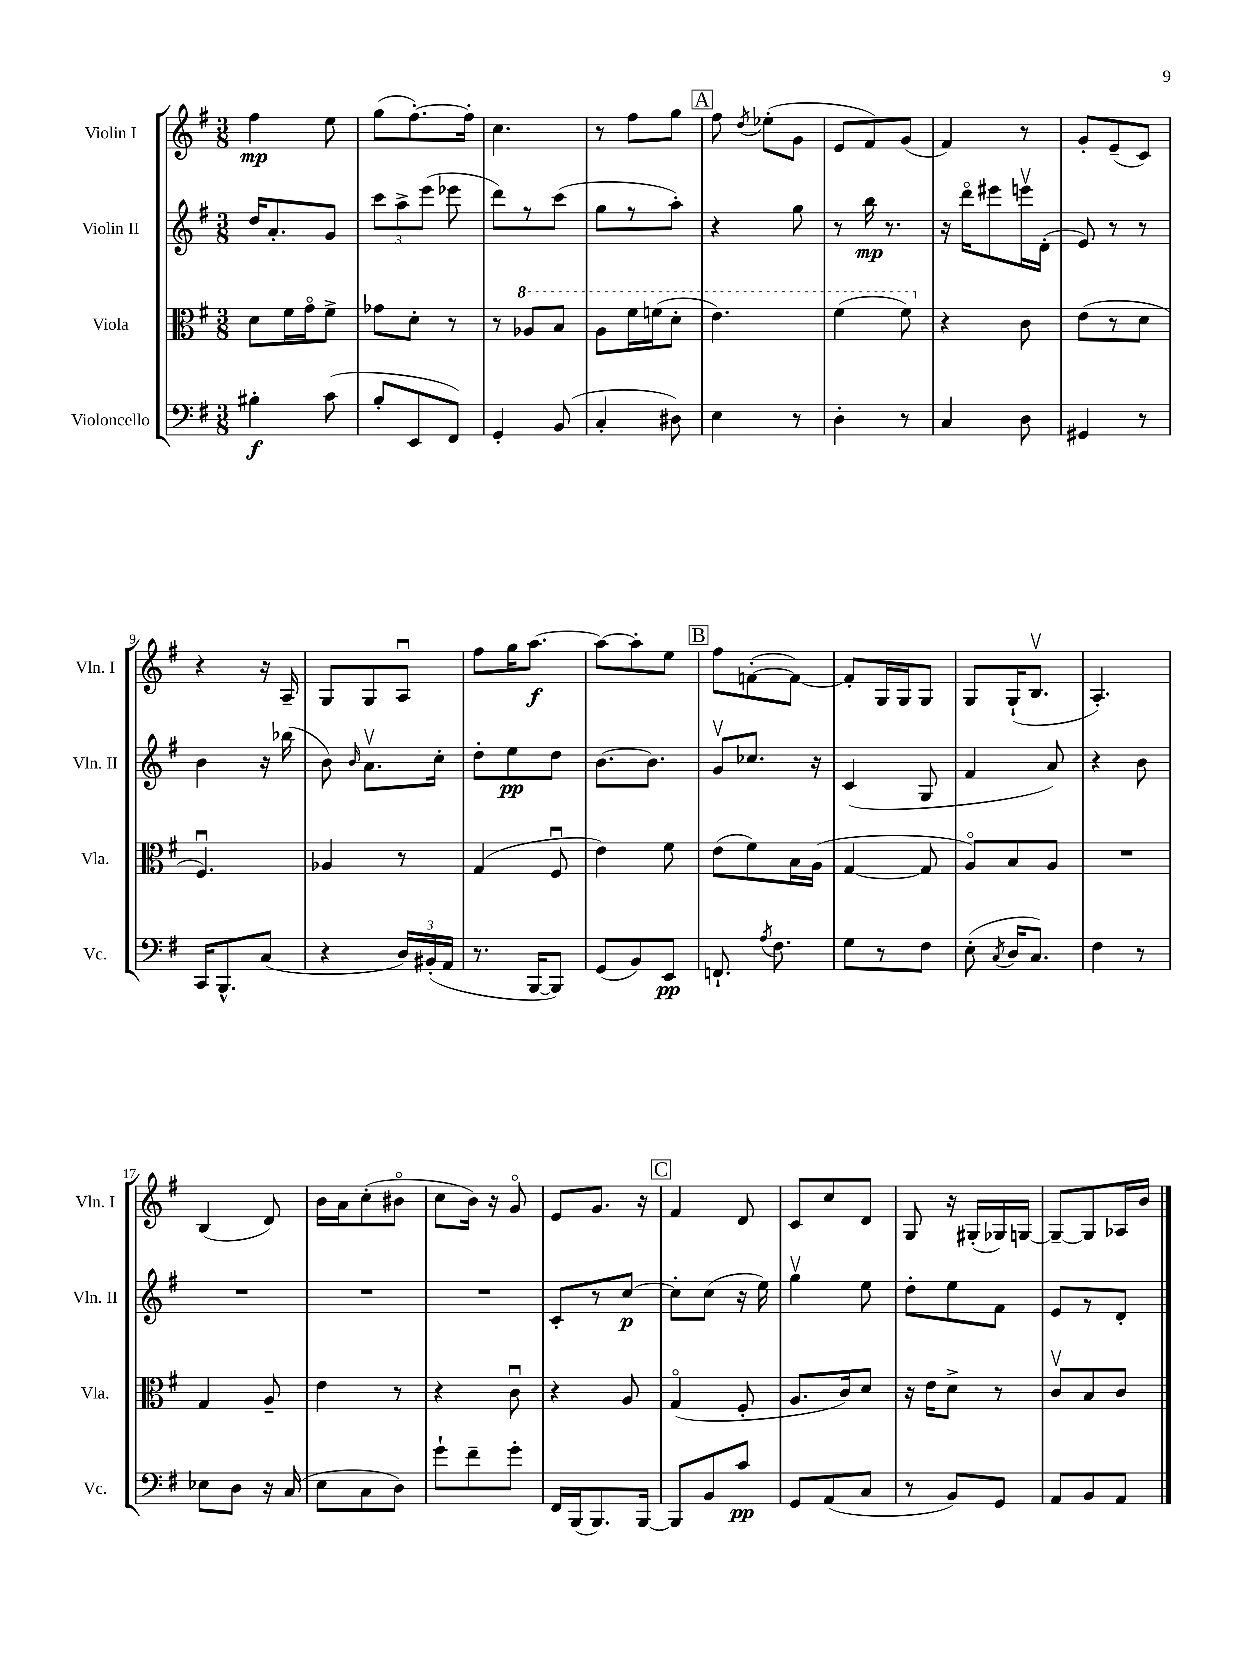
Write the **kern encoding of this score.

**kern	**dynam	**kern	**kern	**dynam	**kern	**dynam
*part4	*part4	*part3	*part2	*part2	*part1	*part1
*staff4	*staff4	*staff3	*staff2	*staff2	*staff1	*staff1
*I"Violoncello	*	*I"Viola	*I"Violin II	*	*I"Violin I	*
*I'Vc.	*	*I'Vla.	*I'Vln. II	*	*I'Vln. I	*
*clefF4	*	*clefC3	*clefG2	*	*clefG2	*
*k[f#]	*	*k[f#]	*k[f#]	*	*k[f#]	*
*M3/8	*	*M3/8	*M3/8	*	*M3/8	*
=1	=1	=1	=1	=1	=1	=1
4B#X'\	f	8d\L	16dd/KL	.	4ff#\	mp
.	.	.	8.a'/	.	.	.
.	.	16f#\L	.	.	.	.
.	.	16g\J	.	.	.	.
(8c\	.	8f#^\J	8g/J	.	8ee\	.
=2	=2	=2	=2	=2	=2	=2
8B'/L	.	8g-X\L	12ccc\L	.	(8gg\L	.
.	.	.	12aa^\	.	.	.
8EE/	.	8d'\J	.	.	[8.ff#'\)	.
.	.	.	(12eee\J	.	.	.
8FF#/J)	.	8r	8eee-X\	.	.	.
.	.	.	.	.	16ff#'\Jk]	.
=3	=3	=3	=3	=3	=3	=3
4GG'/	.	8r	8ddd\L)	.	4.cc\	.
*	*	*8va	*	*	*	*
.	.	8a-X/L	8r	.	.	.
(8BB/	.	8b/J	(8ccc\J	.	.	.
=4	=4	=4	=4	=4	=4	=4
4C'/	.	8a\L	8gg\L	.	8r	.
.	.	16ff#\L	8r	.	8ff#\L	.
.	.	(16ffn\J	.	.	.	.
8D#X\)	.	8dd'\J	8aa'\J)	.	8gg\J	.
!!LO:REH:place=s1:t=A
=5	=5	=5	=5	=5	=5	=5
4E\	.	4.ee\)	4r	.	8ff#\	.
.	.	.	.	.	8qdd/	.
.	.	.	.	.	(8ee-X'\L	.
8r	.	.	8gg\	.	8g\J	.
=6	=6	=6	=6	=6	=6	=6
4D'\	.	(4ff#\	8r	.	8e/L	.
.	.	.	16bb\	mp	8f#/)	.
.	.	.	8.r	.	.	.
8r	.	8ff#\)	.	.	(8g/J	.
=7	=7	=7	=7	=7	=7	=7
*	*	*X8va	*	*	*	*
4C/	.	4r	16r	.	4f#/)	.
.	.	.	16ddd\KL	.	.	.
.	.	.	8eee#X\	.	.	.
8D\	.	8c\	16eeenv\L	.	8r	.
.	.	.	(16d'\JJ	.	.	.
=8	=8	=8	=8	=8	=8	=8
4GG#X/	.	(8e\L	8e/)	.	8g'/L	.
.	.	8r	8r	.	(8e~/	.
8r	.	8d\J	8r	.	8c/J)	.
!!LO:LB:g=z
=9	=9	=9	=9	=9	=9	=9
16CC/KL	.	4.F#u/)	4b\	.	4r	.
8.BBB^^/	.	.	.	.	.	.
(8C/J	.	.	16r	.	16r	.
.	.	.	(16bb-X\	.	16A~/	.
=10	=10	=10	=10	=10	=10	=10
4r	.	4A-X/	8b\)	.	8G/L	.
.	.	.	16qqb/	.	.	.
.	.	.	8.av\L	.	8G/	.
24D/LL)	.	8r	.	.	8Au/J	.
(24BB#X'/	.	.	.	.	.	.
.	.	.	16cc'\Jk	.	.	.
24AA/JJ	.	.	.	.	.	.
=11	=11	=11	=11	=11	=11	=11
8.r	.	(4G/	8dd'\L	.	8ff#\L	.
.	.	.	8ee\	pp	16gg\K	.
[16BBB/KL	.	.	.	.	[8.aa\J	f
8BBB/J])	.	8F#u/	8dd\J	.	.	.
=12	=12	=12	=12	=12	=12	=12
(8GG/L	.	4e\)	[8.b\L	.	8aa\L_	.
8BB/)	.	.	.	.	8aa'\]	.
.	.	.	8.b\J]	.	.	.
8EE/J	pp	8f#\	.	.	8ee\J	.
!!LO:REH:place=s1:t=B
=13	=13	=13	=13	=13	=13	=13
8.FFn`/	.	(8e\L	8gv/L	.	8ff#\L	.
.	.	8f#\)	8.cc-X/J	.	([8fn'\	.
8qA/	.	.	.	.	.	.
8.F#\	.	.	.	.	.	.
.	.	16B\L	.	.	8f\J_)	.
.	.	(16A\JJ	16r	.	.	.
=14	=14	=14	=14	=14	=14	=14
8G\L	.	[4G/	(4c/	.	8f'/L]	.
8r	.	.	.	.	16G/L	.
.	.	.	.	.	16G/J	.
8F#\J	.	8G/]	8G/	.	8G/J	.
=15	=15	=15	=15	=15	=15	=15
(8E'\	.	8A/L)	4f#/	.	8G/L	.
8qC/	.	.	.	.	.	.
16D/KL	.	8B/	.	.	(16G`/K	.
8.C/J)	.	.	.	.	8.Bv/J	.
.	.	8A/J	8a/)	.	.	.
=16	=16	=16	=16	=16	=16	=16
4F#\	.	4.r	4r	.	4.A'/)	.
8r	.	.	8b\	.	.	.
!!LO:LB:g=z
=17	=17	=17	=17	=17	=17	=17
8E-X\L	.	4G/	4.r	.	(4B/	.
8D\J	.	.	.	.	.	.
16r	.	8A~/	.	.	8d/)	.
(16C/	.	.	.	.	.	.
=18	=18	=18	=18	=18	=18	=18
8E\L	.	4e\	4.r	.	16b\LL	.
.	.	.	.	.	16a\J	.
8C\	.	.	.	.	(8cc'\	.
8D\J)	.	8r	.	.	8b#X\J	.
=19	=19	=19	=19	=19	=19	=19
8g`\L	.	4r	4.r	.	8cc\L	.
8f#~\	.	.	.	.	16b\Jk)	.
.	.	.	.	.	16r	.
8g'\J	.	8cu\	.	.	8g/	.
=20	=20	=20	=20	=20	=20	=20
16FF#/LL	.	4r	8c'/L	.	8e/L	.
(16BBB/J	.	.	.	.	.	.
8.BBB/)	.	.	8r	.	8.g/J	.
.	.	8A/	[8cc/J	p	.	.
[16BBB/Jk	.	.	.	.	16r	.
!!LO:REH:place=s1:t=C
=21	=21	=21	=21	=21	=21	=21
8BBB/L]	.	(4G/	8cc'\L]	.	4f#/	.
8BB/	.	.	(8cc\J	.	.	.
8c/J	pp	8F#'/	16r	.	8d/	.
.	.	.	16ee\)	.	.	.
=22	=22	=22	=22	=22	=22	=22
8GG/L	.	8.A/L	4ggv\	.	8c/L	.
(8AA/	.	.	.	.	8cc/	.
.	.	16c/k)	.	.	.	.
8C/J	.	8d/J	8ee\	.	8d/J	.
=23	=23	=23	=23	=23	=23	=23
8r	.	16r	8dd'\L	.	8G/	.
.	.	16e\KL	.	.	.	.
8BB/L)	.	8d^\J	8ee\	.	16r	.
.	.	.	.	.	(16G#X'/LL	.
8GG/J	.	8r	8f#\J	.	16G-X/)	.
.	.	.	.	.	[16Gn/JJ	.
=24	=24	=24	=24	=24	=24	=24
8AA/L	.	8cv/L	8e/L	.	8G~/L_	.
8BB/	.	8B/	8r	.	8G/]	.
8AA/J	.	8c/J	8d'/J	.	16A-X/L	.
.	.	.	.	.	16b/JJ	.
==	==	==	==	==	==	==
*-	*-	*-	*-	*-	*-	*-
